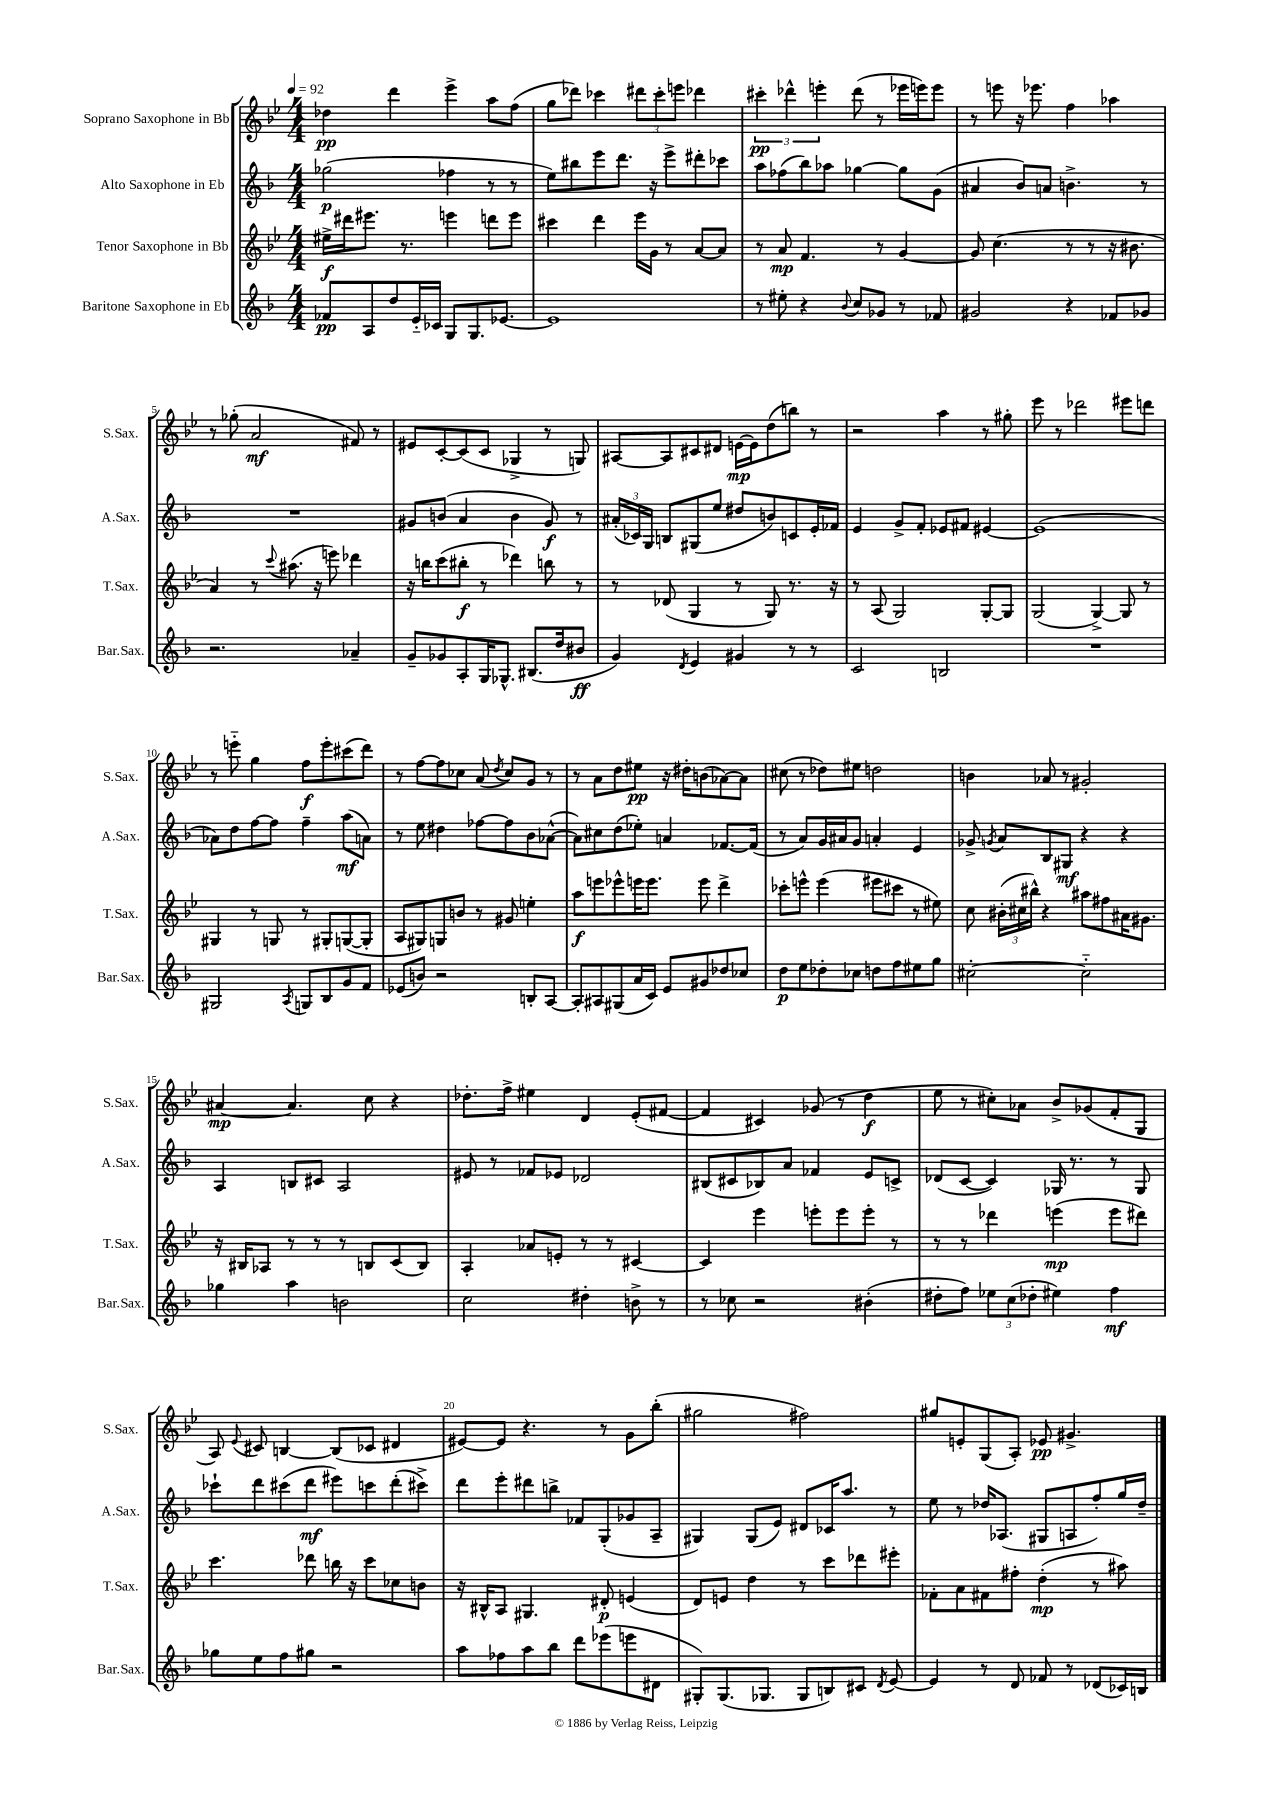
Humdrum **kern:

**kern	**kern	**kern	**kern
*staff4	*staff3	*staff2	*staff1
*clefG2	*clefG2	*clefG2	*clefG2
*k[b-]	*k[b-e-]	*k[b-]	*k[b-e-]
*M4/4	*M4/4	*M4/4	*M4/4
*MM92	*MM92	*MM92	*MM92
8f-	16ee#^	(2gg-	4dd-
.	16ddd#	.	.
8A	8.eee#	.	.
8dd	.	.	4ddd
.	8.r	.	.
16e'~	.	.	.
16c-	.	.	.
8G	4eee	4ff-	4eee-^
8.G	.	.	.
.	8ddd	8r	8aa
[8.e-	.	.	.
.	8eee	8r	(8ff
=	=	=	=
1e-]	4ccc#	8ee)	8gg
.	.	8bb#	8ddd-)
.	4ddd	8eee	4ccc-
.	.	8.ddd	.
.	16eee-	.	12ddd#
.	16g	16r	.
.	.	.	12ccc-'
.	8r	8eee^	.
.	.	.	12eee
.	[8a	8ddd#'	4ddd-
.	8a]	8ccc-	.
=	=	=	=
8r	8r	8aa	6ccc#'
8ee#'	8a	(8ff-	.
.	.	.	6ddd-^^
4r	4.f	8bb-)	.
.	.	.	6eee'
.	.	8aa-	.
8qqb-	.	.	.
8cc	.	[4gg-	(8ddd-
8g-	8r	.	8r
8r	[4g	8gg-]	16eee-
.	.	.	16eee)
8f-	.	(8g	8eee
=	=	=	=
2g#	8g]	4a#	8r
.	(4.cc	.	8eee
.	.	8b-)	16r
.	.	.	8.eee-
.	.	8a	.
4r	8r	4.b^	4ff
.	8r	.	.
8f-	16r	.	4aa-
.	8.b#	.	.
8g-	.	8r	.
=	=	=	=
2.r	4a)	1r	8r
.	.	.	(8gg-'
.	8r	.	2a
.	8qqccc	.	.
.	(8.aa#	.	.
.	16r	.	.
.	8eee)	.	.
4a-~	4ddd-	.	8f#)
.	.	.	8r
=	=	=	=
8g~	16r	8g#	8e#
.	16bb	.	.
8g-	(8ccc	(8b	[8c'
8A'	8bb#'	4a	(8c]
16G	8r	.	8c
8.G-^^	.	.	.
.	4ddd-)	4b	4G-^
(8.B#	.	.	.
.	8bb	8g#)	8r
16dd	.	.	.
8b#	8r	8r	8G)
=	=	=	=
4g)	8r	(24a#'	[8A#
.	.	24c-)	.
.	.	24G	.
.	(8d-	8B	8A#]
8qd	.	.	.
4e	4G	(8G#	8c#
.	.	8ee	8d#
4g#	8r	8dd#	[16e
.	.	.	16e]
.	8G)	8b)	(8dd
8r	8.r	8c	8bb)
8r	.	16e'	8r
.	16r	16f-	.
=	=	=	=
2c	8r	4e	2r
.	(8A	.	.
.	2G)	8g^	.
.	.	8f'	.
2B	.	8e-	4aa
.	.	8f#	.
.	[8G'	[4e#	8r
.	8G]	.	8gg#'
=	=	=	=
1r	(2G	(1e#]	8eee-
.	.	.	8r
.	.	.	2ddd-
.	[4G^)	.	.
.	8G]	.	8eee#
.	8r	.	8ddd
=	=	=	=
2G#	4G#	8a-)	8r
.	.	8dd	8eee'~
.	8r	[8ff	4gg
.	8G	8ff]	.
8qA	.	.	.
8G	8r	4ff~	8ff
8B-	8G#'	.	8eee'
8g	([8G	(8aa	(8ccc#
8f	8G']	8a)	8ddd)
=	=	=	=
(8e-	8A	8r	8r
8b)	8G#)	8ee	[8ff
2r	8G	4dd#	8ff]
.	8b	.	8cc-
.	8r	[8ff-	(8a
.	.	.	8qdd
.	8g#	8ff-]	8cc-)
8B'	4ee'	8b-	8g
[8A	.	([8a-^^	8r
=	=	=	=
8A']	8aa	8a-])	8r
8A#	8eee	8cc#	8a
(8G#	8eee-^^	(8dd	8dd
16a	16eee	8ee-')	8ee#
16c)	8.eee	.	.
8e	.	4a	16r
.	.	.	16dd#'
8g#	8eee	.	(8b
8dd-	4ddd^	[8.f-	[8a-)
8cc-	.	.	8a-]
.	.	(16f-]	.
=	=	=	=
8dd	8ccc-'	8r	(8cc#
8ee	8eee^^	8a)	8r
8dd-'	(4eee	16g	8dd-)
.	.	16a#	.
8cc-	.	8g	8ee#
8dd	8eee#	4a'	2dd
8ff	8ccc#	.	.
8ee#	8r	4e	.
8gg	8ee#)	.	.
=	=	=	=
[2cc#'	8cc	8g-^	4b
.	.	8qg	.
.	(24b#'	8a	.
.	24cc#	.	.
.	24bb#^^)	.	.
.	4r	8B-	8a-
.	.	8G#	8r
2cc#'~]	8aa#	4r	2g#'
.	8ff#	.	.
.	16a#	4r	.
.	8.g#	.	.
=	=	=	=
4gg-	16r	4A	[4a#
.	16B#	.	.
.	8A-	.	.
4aa	8r	8B	4.a#]
.	8r	8c#	.
2b	8r	2A	.
.	8B	.	8cc
.	(8c	.	4r
.	8B)	.	.
=	=	=	=
2cc	4A'	8e#	8.dd-'
.	.	8r	.
.	.	.	16ff^
.	8a-	8f-	4ee#
.	8e'	8e-	.
4dd#'	8r	2d-	4d
.	8r	.	.
8b^	[4c#	.	(8e-'
8r	.	.	[8f#
=	=	=	=
8r	4c#]	(8B#	4f#]
8cc-	.	8c#	.
2r	4eee-	8B-)	4c#)
.	.	8a	.
.	8eee'	4f-	(8g-
.	8eee	.	8r
(4b#'	8eee'	8e	4dd
.	8r	8c^	.
=	=	=	=
8dd#'	8r	(8d-	8ee-
8ff)	8r	[8c	8r
12ee-	4ddd-	4c])	8cc#')
(12cc	.	.	.
.	.	.	8a-
12dd-'	.	.	.
4ee#)	(4eee	16G-	8b-^
.	.	8.r	.
.	.	.	(8g-
4ff	8eee	8r	8f'
.	8ddd#)	8G-	8G
=	=	=	=
8gg-	4.ccc	8ccc-`	8A)
.	.	.	8qqe-
8ee	.	8ddd	8c#
8ff	.	(8ccc#	[4B
8gg#	8ddd-	8ddd	.
2r	16bb	8eee#)	(8B]
.	16r	.	.
.	8ccc	8ccc	8c-
.	8cc-	(8ddd'	4d#
.	8b	8ccc#^)	.
=	=	=	=
8aa	16r	8ddd	[8e#)
.	16B#^^	.	.
8ff-	8A	8eee'	8e#]
8aa	4.G#	8ddd#	4.r
8bb-	.	8bb^	.
8ddd	.	8f-	.
(8eee-	8d#'	(8G'	8r
8eee	(4e	8g-	8g
8d#	.	8A~	(8bb-'
=	=	=	=
8G#')	8d)	4G#)	2gg#
(8.G#	8e	.	.
.	4dd	(8G#	.
8.G-	.	.	.
.	.	8e)	.
8G-	8r	8d#	2ff#)
8B)	8ccc	16c-	.
.	.	8.aa	.
8c#	8ddd-	.	.
8qd	.	.	.
[8e	8eee#'	8r	.
=	=	=	=
4e]	8f-'	8ee	8gg#
.	8a	8r	8e'
8r	8f#	16dd-	(8G
.	.	(8.A-	.
8d	8ff#'	.	8A')
8f-	(4dd'	8G#	8e-
8r	.	8A	4.g#^
(8d-	8r	8ff')	.
16c-)	8aa#)	16gg	.
16B	.	16dd-~	.
==	==	==	==
*-	*-	*-	*-
